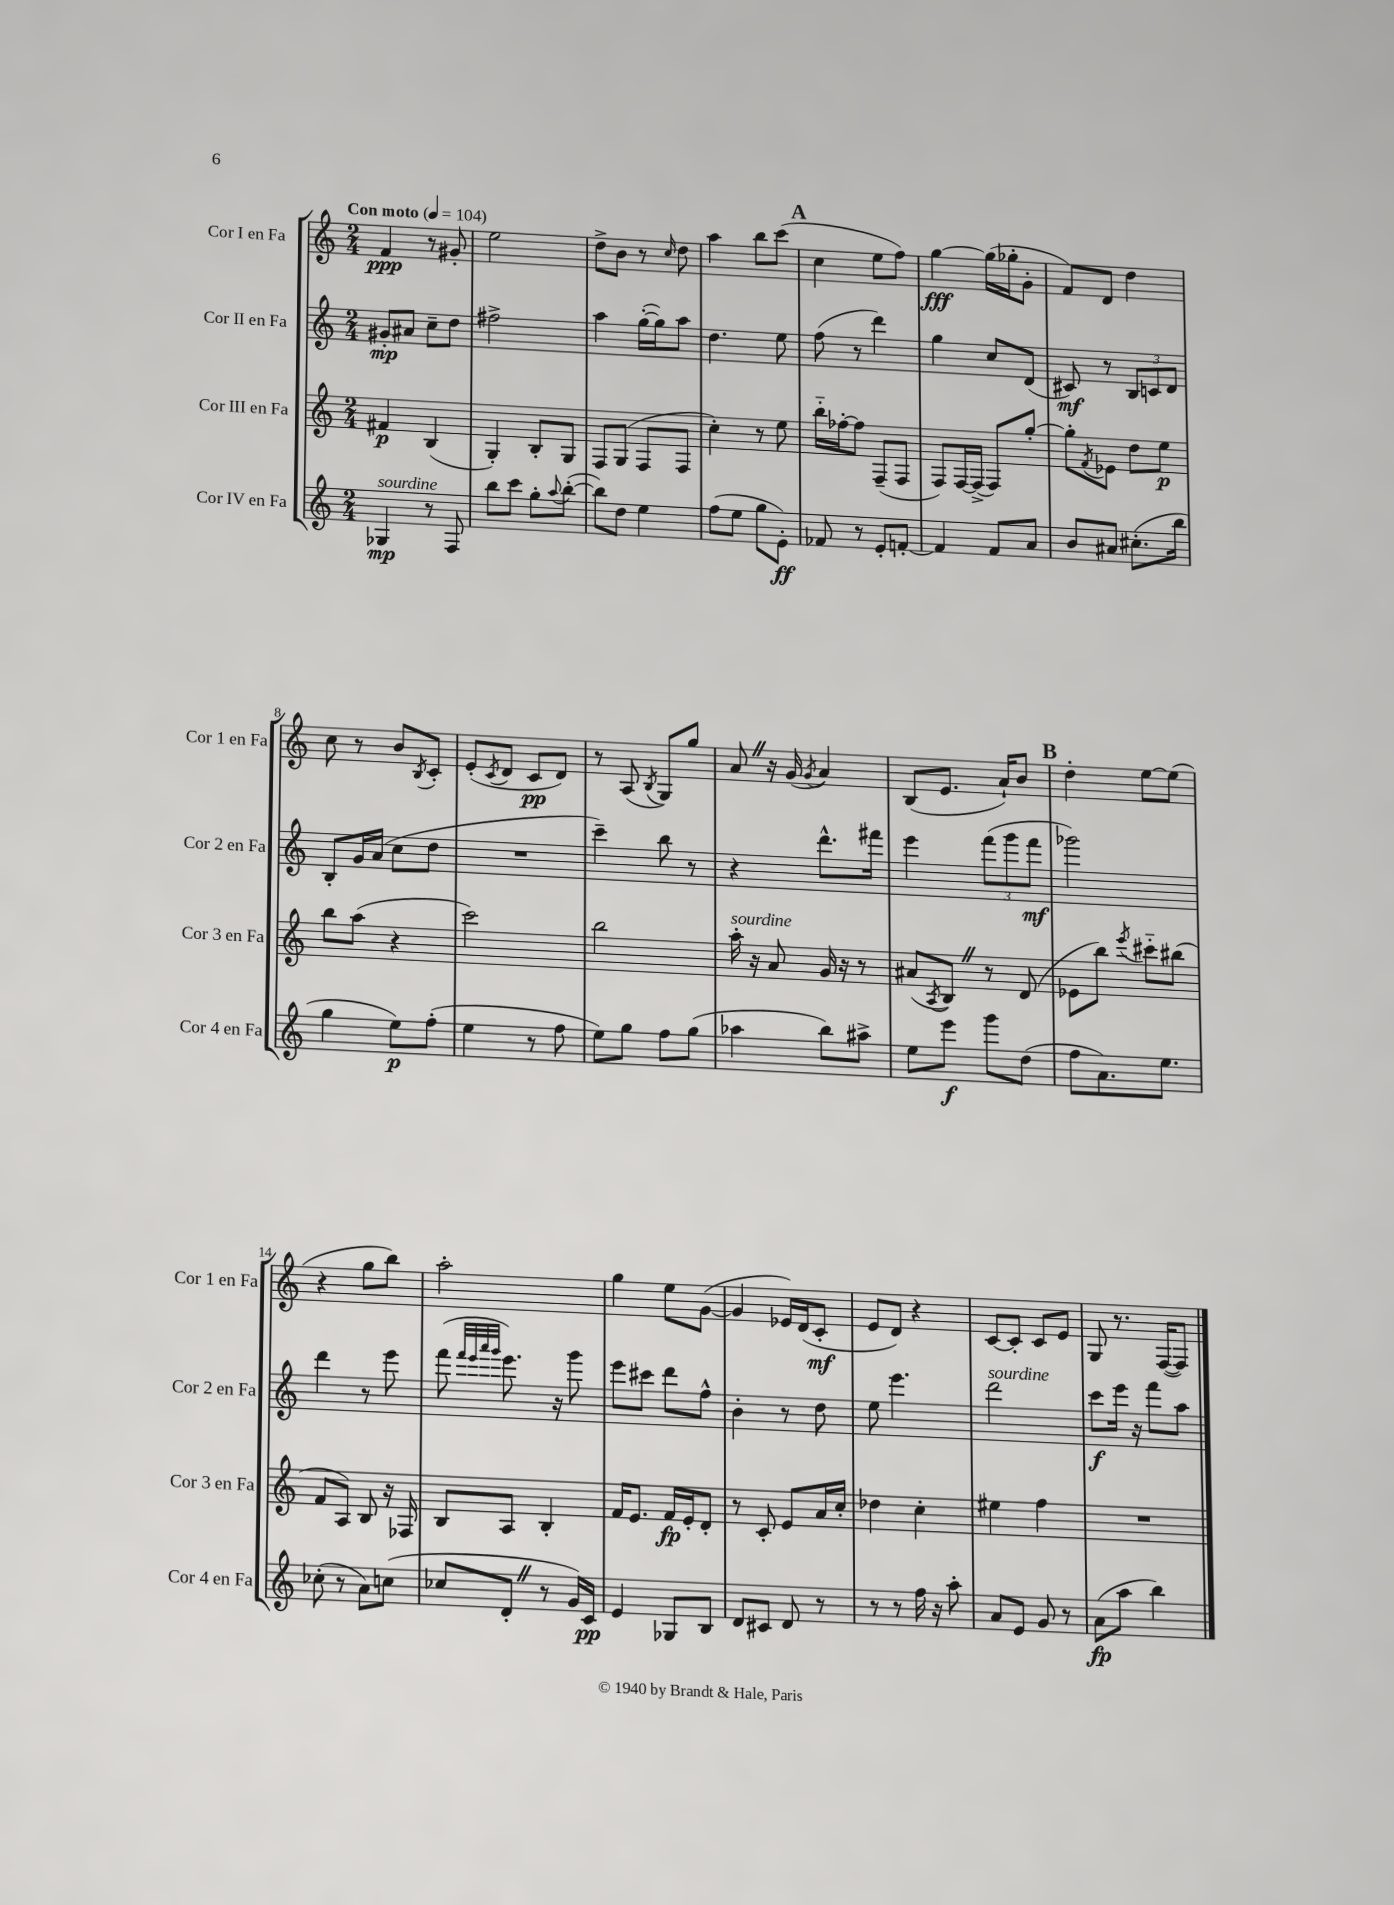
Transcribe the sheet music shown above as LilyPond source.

<<
\new StaffGroup <<
\new Staff = "s0" \with { instrumentName = "Cor I en Fa" shortInstrumentName = "Cor 1 en Fa" } {
    \clef treble \key c \major \numericTimeSignature \time 2/4 \tempo "Con moto" 4 = 104
    f'4\ppp r8 gis'8-. |
    e''2 |
    d''8-> b'8 r8 \grace { c''16 } d''8 |
    a''4 b''8 c'''8( |
    \mark \markup { \bold "A" } c''4 e''8 f''8) |
    g''4~\fff g''16( ges''16-. g'8-. |
    f'8) d'8 d''4 |
    c''8 r8 b'8 \acciaccatura { b8 } c'8-. |
    e'8-.( \acciaccatura { c'8 } d'8 c'8\pp d'8) |
    r8 a8( \acciaccatura { b8 } g8) g''8 |
    a'8 \once \override BreathingSign.text = \markup { \musicglyph "scripts.caesura.straight" } \breathe r16 g'16( \acciaccatura { g'8 } a'4) |
    b8( e'8. a'16-!) b'8 |
    \mark \markup { \bold "B" } d''4-. e''8~ e''8( |
    r4 g''8 b''8) |
    a''2-. |
    g''4 e''8 g'8~( |
    g'4 ees'16) d'16( c'8-.\mf |
    e'8 d'8) r4 |
    c'8~ c'8-. c'8 e'8 |
    g8 r8. f16~( f8) \bar "|." |
}
\new Staff = "s1" \with { instrumentName = "Cor II en Fa" shortInstrumentName = "Cor 2 en Fa" } {
    \clef treble \key c \major \numericTimeSignature \time 2/4
    gis'8-.\mp ais'8 c''8-- d''8 |
    fis''2-> |
    a''4 g''16~-.( g''16) a''8 |
    d''4. e''8 |
    \mark \markup { \bold "A" } f''8( r8 d'''4) |
    g''4 c''8 d'8( |
    cis'8\mf) r8 \tuplet 3/2 { b8 c'8 d'8 } |
    b8-. g'16 a'16( c''8 d''8 |
    R2 |
    c'''4--) b''8 r8 |
    r4 d'''8.-^ fis'''16 |
    e'''4 \tuplet 3/2 { f'''8( g'''8 f'''8\mf } |
    \mark \markup { \bold "B" } ges'''2) |
    d'''4 r8 e'''8 |
    f'''8( \grace { f'''32 e'''32 a'''32 g'''32 } e'''8.) r16 g'''8 |
    e'''8 cis'''8 d'''8 f''8-^ |
    b'4-. r8 d''8 |
    e''8 e'''4. |
    d'''2^\markup { \italic "sourdine" } |
    c'''8\f e'''16 r16 f'''8 a''8 \bar "|." |
}
\new Staff = "s2" \with { instrumentName = "Cor III en Fa" shortInstrumentName = "Cor 3 en Fa" } {
    \clef treble \key c \major \numericTimeSignature \time 2/4
    fis'4\p b4( |
    g4-.) b8-. g8 |
    f8 g8( f8 f8 |
    c''4-.) r8 e''8 |
    \mark \markup { \bold "A" } b''16-_ fes''16~-. fes''8 f8--( f8 |
    f8) f16~ f16->( f8) g''8~-. |
    g''8-. \acciaccatura { f'8 } ees'8 d''8 e''8\p |
    b''8 a''8( r4 |
    c'''2) |
    b''2 |
    a''16-.^\markup { \italic "sourdine" } r16 a'8 g'16 r16 r8 |
    ais'8( \acciaccatura { a8 } b8) \once \override BreathingSign.text = \markup { \musicglyph "scripts.caesura.straight" } \breathe r8 d'8( |
    \mark \markup { \bold "B" } ees'8 b''8) \acciaccatura { e'''8 } cis'''8-_ bis''8( |
    f'8 a8) b8 r16 fes16 |
    b8 a8 b4-. |
    f'16 e'8. f'16\fp e'16-. d'8-. |
    r8 c'8-. e'8 a'16 c''16-. |
    des''4 c''4-. |
    eis''4 f''4 |
    R2 \bar "|." |
}
\new Staff = "s3" \with { instrumentName = "Cor IV en Fa" shortInstrumentName = "Cor 4 en Fa" } {
    \clef treble \key c \major \numericTimeSignature \time 2/4
    ges4\mp^\markup { \italic "sourdine" } r8 f8 |
    b''8 c'''8 g''8-. \appoggiatura { a''8 } b''8~-.( |
    b''8) d''8 e''4 |
    f''8( e''8 g''8 e'8-.\ff) |
    \mark \markup { \bold "A" } fes'8 r8 e'8-. f'8~-. |
    f'4 f'8 a'8 |
    b'8 ais'8 cis''8.-.( b''16 |
    g''4 e''8\p) f''8-.( |
    e''4 r8 f''8 |
    e''8) g''8 f''8 g''8( |
    aes''4 b''8) ais''8-> |
    e''8 e'''8\f g'''8 d''8( |
    \mark \markup { \bold "B" } f''8 a'8.) e''8. |
    ces''8-.( r8 a'8) c''8( |
    ces''8 d'8-. \once \override BreathingSign.text = \markup { \musicglyph "scripts.caesura.straight" } \breathe r8 g'16) c'16\pp |
    e'4 ges8 b8 |
    d'8 cis'8 d'8 r8 |
    r8 r8 f''16 r16 a''8-. |
    a'8 e'8 g'8 r8 |
    a'8\fp( a''8 b''4) \bar "|." |
}
>>
>>
